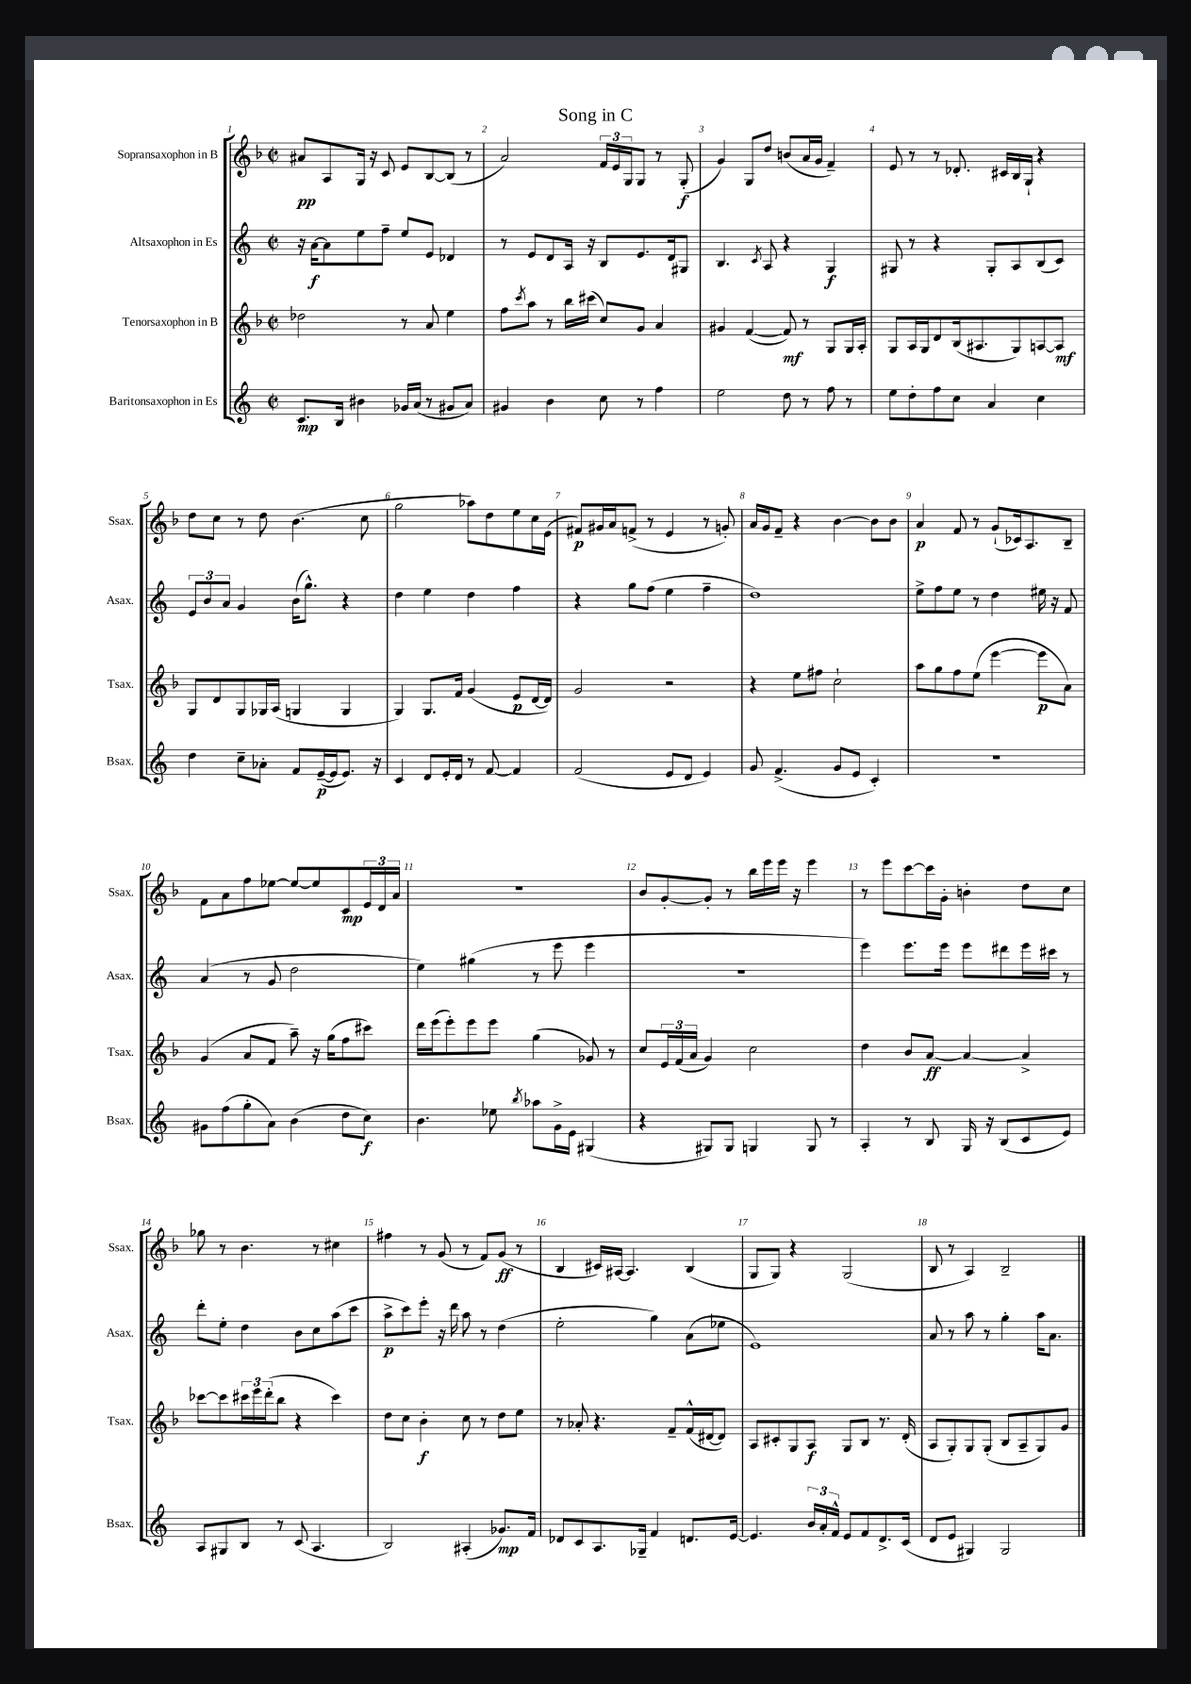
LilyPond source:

\header { title = "Song in C" }
<<
\new StaffGroup <<
\new Staff = "s0" \with { instrumentName = "Sopransaxophon in B" shortInstrumentName = "Ssax." } {
    \clef treble \key f \major \defaultTimeSignature \time 2/2
    ais'8\pp a8 g16 r16 c'8 e'8 bes8~ bes8( r8 |
    a'2) \tuplet 3/2 { f'16 e'16 g16 } g8 r8 g8-.\f( |
    g'4) g8 d''8 b'8( a'16 g'16 f'4--) |
    e'8 r8 r8 des'8.-. cis'16 bes16 g16-! r4 |
    d''8 c''8 r8 d''8 bes'4.( c''8 |
    g''2 aes''8) d''8 e''8 c''16 e'16( |
    fis'8\p) gis'16 a'16 f'8->( r8 e'4 r8 g'8-.) |
    a'16 g'16 f'8-- r4 bes'4~ bes'8 bes'8 |
    a'4\p f'8 r8 g'8-!( ces'16) a8. bes8-- |
    f'8 a'8 f''8 ees''8~ ees''8~ ees''8 c'8\mp \tuplet 3/2 { e'16 d'16 a'16 } |
    R1 |
    bes'8 g'8~-. g'8-. r8 bes''16 e'''16 e'''16 r16 e'''4 |
    r8 e'''8 c'''8~ c'''16 g'16-. b'4-. d''8 c''8 |
    ges''8 r8 bes'4. r8 cis''4 |
    fis''4 r8 g'8( r8 f'8) g'8\ff( r8 |
    bes4 cis'16) ais16~ ais4. bes4( |
    g8 g8) r4 g2( |
    bes8 r8 a4) bes2-- \bar "|." |
}
\new Staff = "s1" \with { instrumentName = "Altsaxophon in Es" shortInstrumentName = "Asax." } {
    \clef treble \key c \major \defaultTimeSignature \time 2/2
    r16 a'16~\f a'8 e''8 f''8-- e''8 e'8 des'4 |
    r8 e'8 d'8 a16 r16 b8 e'8. d'16 gis8 |
    b4. \acciaccatura { c'8 } a8 r4 g4\f |
    gis8 r8 r4 gis8-. a8 b8( c'8) |
    \tuplet 3/2 { e'8 b'8 a'8 } g'4 b'16( g''8.-^) r4 |
    d''4 e''4 d''4 f''4 |
    r4 g''8 f''8( e''4 f''4-- |
    d''1) |
    e''8-> f''8 e''8 r8 d''4 eis''16 r16 f'8 |
    a'4( r8 g'8 d''2 |
    e''4) gis''4( r8 e'''8 e'''4 |
    r1 |
    e'''4) e'''8. e'''16 e'''8 dis'''8 e'''16 cis'''16 r8 |
    d'''8-. e''8-. d''4 b'8 c''8 a''8( c'''8 |
    a''8->\p c'''8) e'''8-. r16 d'''16 a''8 r8 d''4( |
    e''2-. g''4) a'8( ees''8 |
    e'1) |
    a'8 r8 a''8 r8 g''4-. a''16 a'8. \bar "|." |
}
\new Staff = "s2" \with { instrumentName = "Tenorsaxophon in B" shortInstrumentName = "Tsax." } {
    \clef treble \key f \major \defaultTimeSignature \time 2/2
    des''2 r8 a'8 e''4 |
    f''8 \acciaccatura { c'''8 } a''8 r8 bes''16 cis'''16( c''8) g'8 a'4 |
    gis'4 f'4~( f'8\mf) r8 g8 g16 a16-. |
    g8 a16 g16 d'8 bes16( ais8. g8) a8~ a8\mf |
    g8 d'8 g8 ges16 a16( g4 g4 |
    g4) g8. f'16 g'4( e'8\p d'16~ d'16) |
    g'2 r2 |
    r4 e''8 fis''8 c''2-! |
    a''8 g''8 f''8 e''8( e'''4~ e'''8\p a'8) |
    g'4( a'8 f'8 a''8--) r16 g''16( f''8 cis'''8) |
    d'''16 e'''16( e'''8-.) e'''8 e'''8 g''4( ges'8) r8 |
    c''8 \tuplet 3/2 { e'16 f'16( a'16 } g'4) c''2 |
    d''4 bes'8 a'8~\ff a'4~ a'4-> |
    ces'''8~ ces'''8 \tuplet 3/2 { cis'''16 e'''16 d'''16-.( } bes''8 r4 cis'''4) |
    d''8 c''8 bes'4-.\f c''8 r8 d''8 e''8 |
    r8 aes'8-. r4. f'8-- f'16-^( dis'16~ dis'8) |
    a8 cis'8-. g8 a8\f g8 bes8 r8. d'16-.( |
    a8 g8-.) g8 g8-.( bes8 a8-- g8) g'8 \bar "|." |
}
\new Staff = "s3" \with { instrumentName = "Baritonsaxophon in Es" shortInstrumentName = "Bsax." } {
    \clef treble \key c \major \defaultTimeSignature \time 2/2
    c'8.\mp b16 bis'4 ges'16 a'16( r8 gis'8 a'8) |
    gis'4 b'4 c''8 r8 f''4 |
    e''2 d''8 r8 f''8 r8 |
    e''8 d''8-. f''8 c''8 a'4 c''4 |
    d''4 c''8-- aes'8-. f'8 e'16~--\p( e'16 e'8.) r16 |
    c'4 d'8 e'16-. d'16 r8 f'8~ f'4 |
    f'2( e'8 d'8 e'4) |
    g'8 f'4.->( g'8 e'8 c'4-.) |
    R1 |
    gis'8 f''8( g''8-. a'8) b'4( d''8 c''8\f) |
    b'4. ees''8 \acciaccatura { b''8 } aes''8 g'16-> e'16 gis4( |
    r4 gis8) gis8 g4 g8 r8 |
    a4-. r8 b8 g16 r16 b8( c'8 e'8) |
    a8 gis8 b8 r8 c'8( a4. |
    b2) ais4-.( ges'8.\mp) f'16 |
    des'8 c'8 a8. ges16-- f'4 d'8. e'16~ |
    e'4. \tuplet 3/2 { b'16 a'16-. f'16-^ } e'8 f'8 d'8.-> c'16( |
    d'8 e'8 gis4) gis2 \bar "|." |
}
>>
>>
\layout { \context { \Score \override BarNumber.break-visibility = ##(#f #t #t) barNumberVisibility = #all-bar-numbers-visible } }
